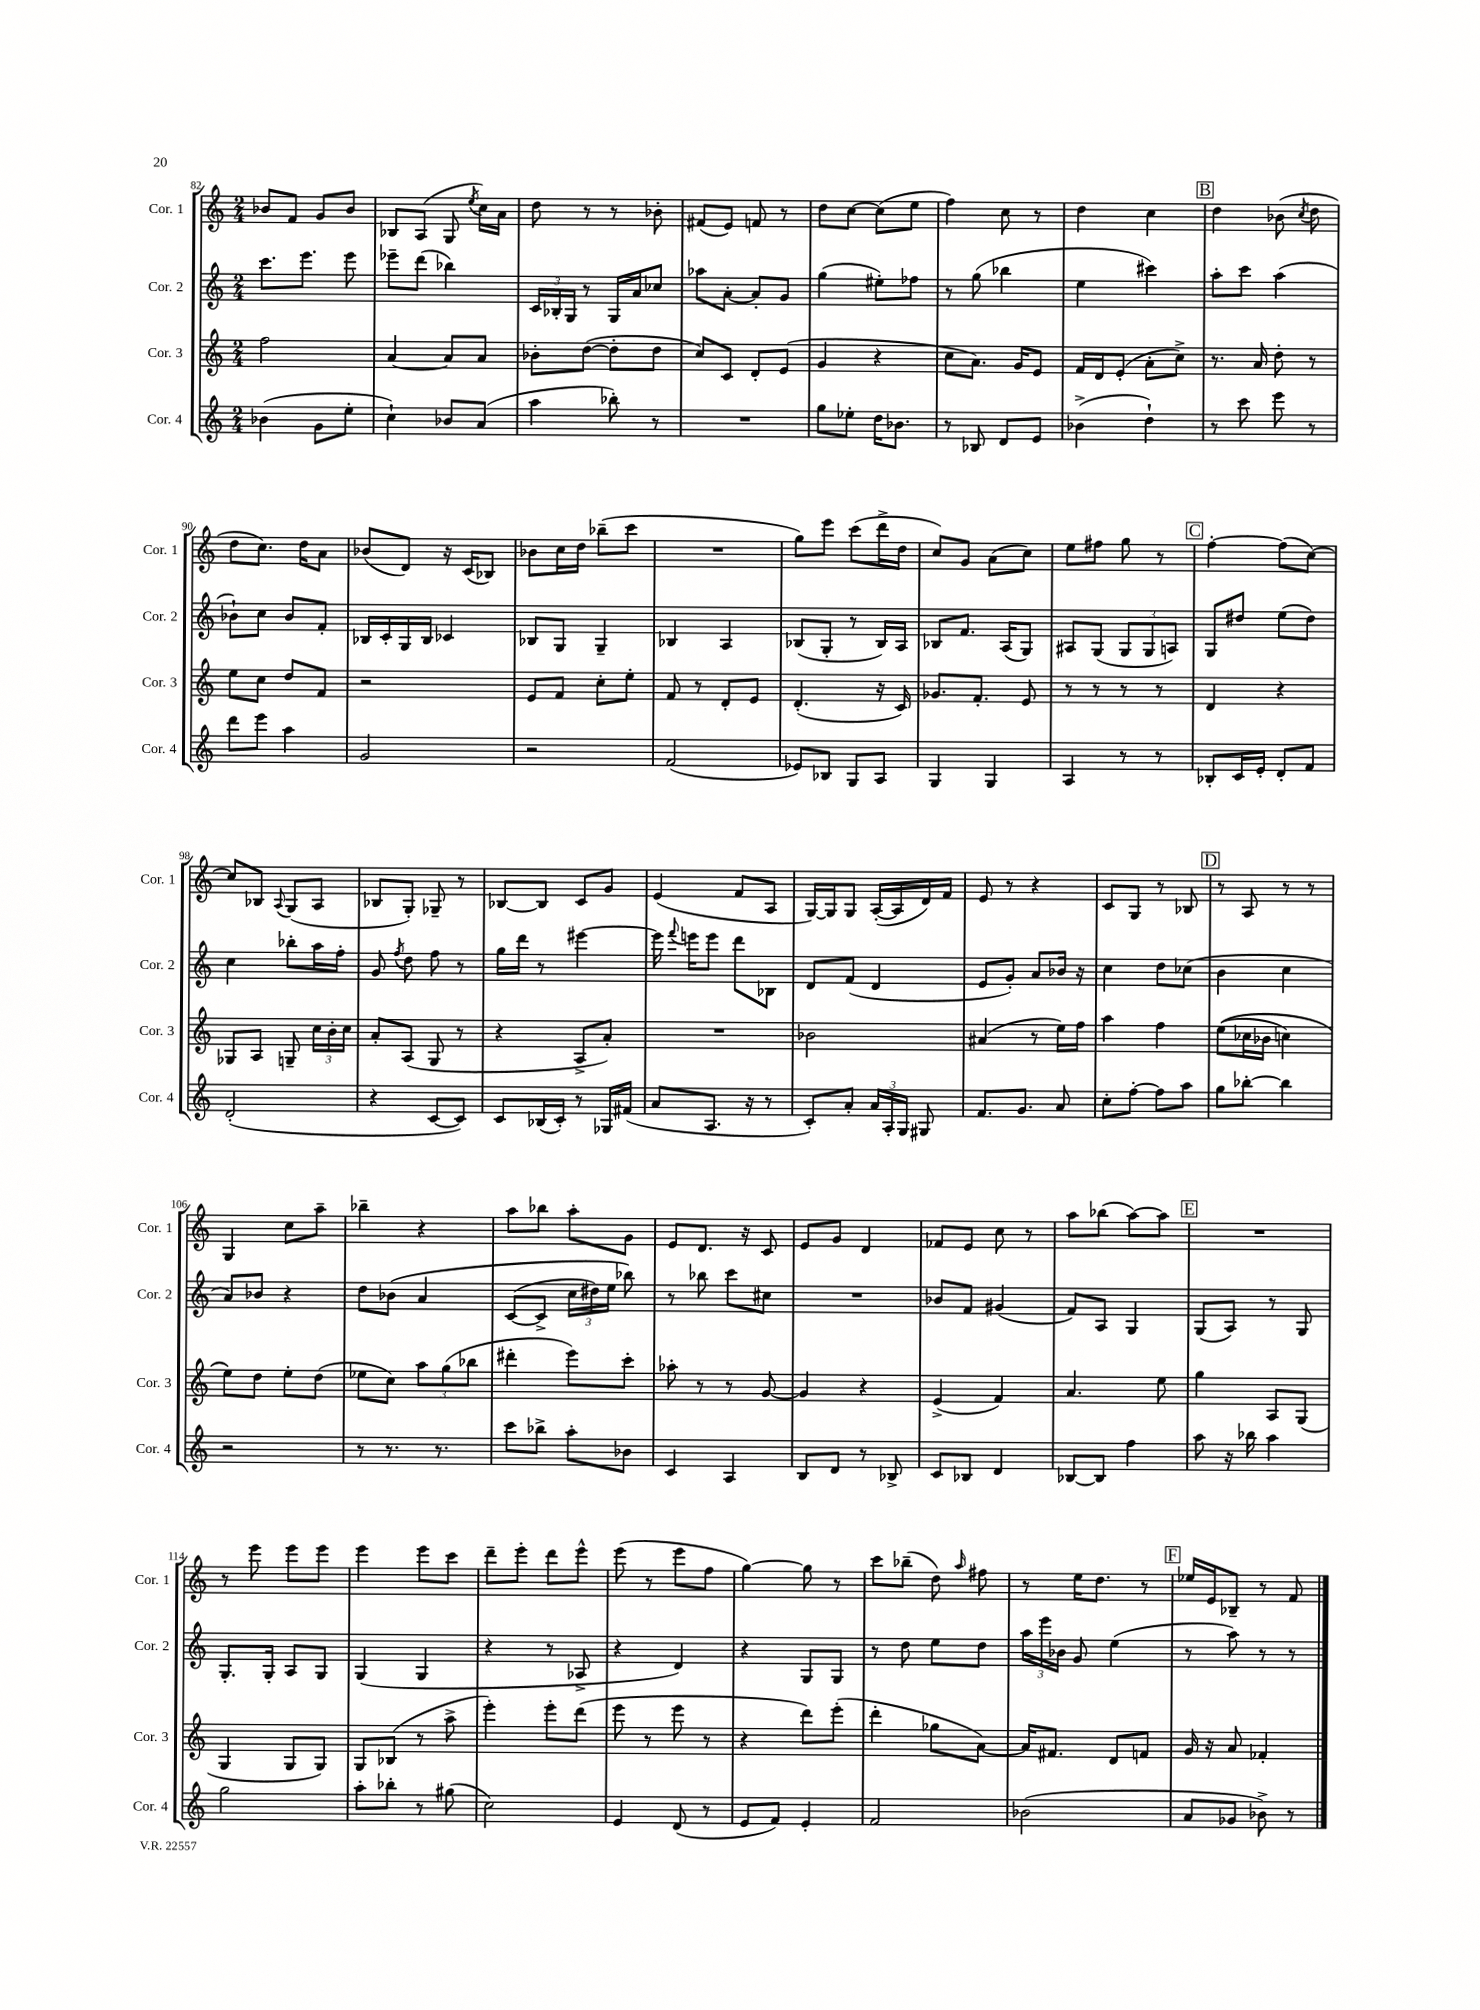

**kern	**kern	**kern	**kern
*staff4	*staff3	*staff2	*staff1
*clefG2	*clefG2	*clefG2	*clefG2
*k[]	*k[]	*k[]	*k[]
*M2/4	*M2/4	*M2/4	*M2/4
(4b-\	2ff\	8.ccc\L	8b-/L
.	.	.	8f/J
.	.	8.eee\J	.
8g\L	.	.	8g/L
8ee'\J	.	8eee\	8b-/J
=	=	=	=
4cc`\)	[4a/	8eee-~\L	8B-/L
.	.	(8ddd\J	(8A/J
8b-/L	8a/]L	4bb-\)	8G/
.	.	.	8qee/
(8a/J	8a/J	.	16cc\LL)
.	.	.	16a\JJ
=	=	=	=
4aa\	8b-'\L	24c/LL	8dd\
.	.	24B-'/	.
.	.	24G/JJ	.
.	([8dd\J	8r	8r
8bb-'\)	8dd'\]L	16G/LL	8r
.	.	16a/J	.
8r	8dd\J	8cc-/J	8b-'\
=	=	=	=
2r	8cc/L)	8aa-\L	(8f#/L
.	8c/J	[8a'\J	8e/J)
.	8d'/L	8a'/]L	8f/
.	(8e/J	8g/J	8r
=	=	=	=
8gg\L	4g/	(4gg\	8dd\L
8ee-'\J	.	.	[8cc\J
16dd\LK	4r	8ee#'\L)	(8cc\]L
8.b-\J	.	.	.
.	.	8ff-\J	8ee\J
=	=	=	=
8r	8cc\L	8r	4ff\)
8B-/	8.a\J)	(8gg\	.
8d/L	.	4bb-\	8cc\
.	16g/LK	.	.
8e/J	8e/J	.	8r
=	=	=	=
(4b-^\	16f/LL	4ee\	4dd\
.	16d/J	.	.
.	(8e'/J	.	.
4dd`\)	8a'\L	4ccc#\)	4cc\
.	8cc^\J)	.	.
=	=	=	=
8r	8.r	8aa'\L	4dd\
8ccc\	.	8ccc\J	.
.	16a/	.	.
8eee\	8dd'\	(4aa\	(8b-\
.	.	.	8qcc/
8r	8r	.	8dd\
=	=	=	=
8ddd\L	8ee\L	8b-`\L)	8dd\L
8eee\J	8cc\J	8cc\J	8.cc\J)
4aa\	8dd/L	8b-/L	.
.	.	.	16dd\LK
.	8f/J	8f'/J	8a\J
=	=	=	=
2g/	2r	16B-/LL	(8b-/L
.	.	16c'/	.
.	.	16G/	8d/J)
.	.	16B-/JJ	.
.	.	4c-/	16r
.	.	.	(16c/LK
.	.	.	8B-/J)
=	=	=	=
2r	8e/L	8B-/L	8b-\L
.	8f/J	8G/J	16cc\L
.	.	.	16dd\JJ
.	8cc'\L	4G~/	(8bb-~\L
.	8ee'\J	.	8ccc\J
=	=	=	=
(2f/	8f/	4B-/	2r
.	8r	.	.
.	8d'/L	4A/	.
.	8e/J	.	.
=	=	=	=
8e-/L)	(4.d'/	(8B-/L	8gg\L)
8B-/J	.	8G'/J	8eee\J
8G/L	.	8r	(8ccc\L
8A/J	16r	16B-/LL)	16ddd^\L
.	16c/)	16A/JJ	16dd\JJ
=	=	=	=
4G/	8.g-/L	8B-/L	8cc/L)
.	.	8.f/J	8g/J
.	8.f'/J	.	.
4G/	.	.	(8a\L
.	.	(16A/LK	.
.	8e/	8G/J)	8cc\J)
=	=	=	=
4A/	8r	8A#/L	8ee\L
.	8r	(8G/J	8ff#\J
8r	8r	12G/L	8gg\
.	.	12G/	.
8r	8r	.	8r
.	.	12A/J)	.
=	=	=	=
8B-'/L	4d/	8G/L	[4ff'\
16c/L	.	8dd#/J	.
16e'/JJ	.	.	.
8d'/L	4r	(8ee\L	(8ff\]L
8f/J	.	8dd#\J)	[8cc\J)
=	=	=	=
(2d'/	8G-/L	4cc\	8cc/]L
.	8A/J	.	8B-/J
.	.	.	8qqA/
.	8G~/	8bb-'\L	(8G/L
.	24cc\LL	16aa\L	8A/J
.	24b'\	.	.
.	.	16ff'\JJ	.
.	24cc\JJ	.	.
=	=	=	=
4r	8a'/L	8g/	8B-/L
.	.	8qff/	.
.	(8A/J	8dd\	8G'/J)
[8c/L	8G/	8ff\	8G-~/
8c/]J)	8r	8r	8r
=	=	=	=
8c/L	4r	16gg\LL	[8B-/L
.	.	16ddd\JJ	.
(16B-/L	.	8r	8B-/]J
16c'/JJ)	.	.	.
8r	8A^/L	[4eee#\	8c/L
16G-/LL	8a'/J)	.	8g/J
(16f#/JJ	.	.	.
=	=	=	=
8a/L	2r	16eee#\]	(4e/
.	.	8qqfff/	.
.	.	16eee\LK	.
8.A/J	.	8eee\J	.
.	.	8ddd\L	8f/L
16r	.	.	.
8r	.	8B-\J	8A/J
=	=	=	=
8c'/L)	2b-\	8d/L	[16G/LL)
.	.	.	16G/]J
8a'/J	.	(8f/J	8G/J
24a/LL	.	4d/	([16A'/LL
24A'/	.	.	.
.	.	.	16A/]
24G/JJ	.	.	.
8G#/	.	.	16d/)
.	.	.	16f/JJ
=	=	=	=
8.f/L	(4a#/	8e/L	8e/
.	.	8g'/J)	8r
8.g/J	.	.	.
.	8r	8a/L	4r
8a/	16ee\LL)	16b-/Jk	.
.	16ff\JJ	16r	.
=	=	=	=
8cc'\L	4aa\	4cc\	8c/L
[8ff'\J	.	.	8G/J
8ff\]L	4ff\	8dd\L	8r
8aa\J	.	(8cc-\J	8B-/
=	=	=	=
8gg\L	&((8ee\L	4b\	8r
[8bb-'\J	16cc-\L	.	8A/
.	16b-\JJ	.	.
4bb-\]	4cc\)	4cc\	8r
.	.	.	8r
=	=	=	=
2r	8ee\L&)	8a/L)	4G/
.	8dd\J	8b-/J	.
.	8ee'\L	4r	8cc\L
.	(8dd\J	.	8aa~\J
=	=	=	=
8r	8ee-\L	8dd\L	4bb-~\
8.r	8cc\J)	&(8b-\J	.
.	12aa\L	4a/	4r
8.r	.	.	.
.	(12gg\	.	.
.	12bb-\J	.	.
=	=	=	=
8ccc\L	4ddd#'\	([8c/L	8aa\L
8bb-^\J	.	8c^/]J	8bb-\J
8aa'\L	8eee\L)	24cc\LL	8aa'\L
.	.	24dd#\)	.
.	.	24ee\JJ	.
8b-\J	8ccc'\J	8bb-\&)	8g\J
=	=	=	=
4c/	8aa-'\	8r	8e/L
.	8r	8bb-\	8.d/J
4A/	8r	8ccc\L	.
.	.	.	16r
.	[8g/	8cc#\J	8c/
=	=	=	=
8B/L	4g/]	2r	8e/L
8d/J	.	.	8g/J
8r	4r	.	4d/
8B-^/	.	.	.
=	=	=	=
8c/L	(4e^/	8b-/L	8f-/L
8B-/J	.	8f/J	8e/J
4d/	4f/)	(4g#/	8cc\
.	.	.	8r
=	=	=	=
[8B-/L	4.a/	8f/L)	8aa\L
8B-/]J	.	8A/J	(8bb-\J
4ff\	.	4G/	[8aa\L)
.	8ee\	.	8aa\]J
=	=	=	=
8aa\	4gg\	(8G/L	2r
16r	.	8A/J)	.
16bb-\	.	.	.
4aa\	8A/L	8r	.
.	(8G/J	8G/	.
=	=	=	=
2gg\	4G/	8.G'/L	8r
.	.	.	8eee\
.	.	16G'/Jk	.
.	8G/L	8A/L	8eee\L
.	8G/J)	8G/J	8eee\J
=	=	=	=
8aa'\L	8G/L	(4G/	4eee\
8bb-'\J	(8B-/J	.	.
8r	8r	4G/	8eee\L
(8gg#\	8aa^\	.	8ccc\J
=	=	=	=
2cc\)	4eee'\)	4r	8ddd~\L
.	.	.	8eee'\J
.	8eee'\L	8r	8ddd\L
.	(8ddd\J	8A-^/	8eee^^\J
=	=	=	=
4e/	8eee\	4r	(8eee\
.	8r	.	8r
(8d/	8eee\	4d/)	8eee\L
8r	8r	.	8ff\J
=	=	=	=
8e/L	4r	4r	[4gg\)
8f/J)	.	.	.
4e'/	8ddd\L)	8G/L	8gg\]
.	(8eee'\J	8G/J	8r
=	=	=	=
2f/	4ddd'\	8r	8ccc\L
.	.	8dd\	(8bb-~\J
.	8gg-\L	8ee\L	8dd\)
.	.	.	16qqaa/
.	[8a\J)	8dd\J	8ff#\
=	=	=	=
(2b-\	16a/]LK	24aa\LL	8r
.	.	24eee\	.
.	8.f#/J	.	.
.	.	24b-\JJ	.
.	.	8g/	16ee\LK
.	.	.	8.dd\J
.	8d/L	(4ee\	.
.	8f/J	.	8r
=	=	=	=
8a/L	16g/	8r	16ee-/LL
.	16r	.	16e/J
8g-/J	8a/	8aa\)	8B-~/J
8b-^\)	4f-'/	8r	8r
8r	.	8r	8f/
==	==	==	==
*-	*-	*-	*-
